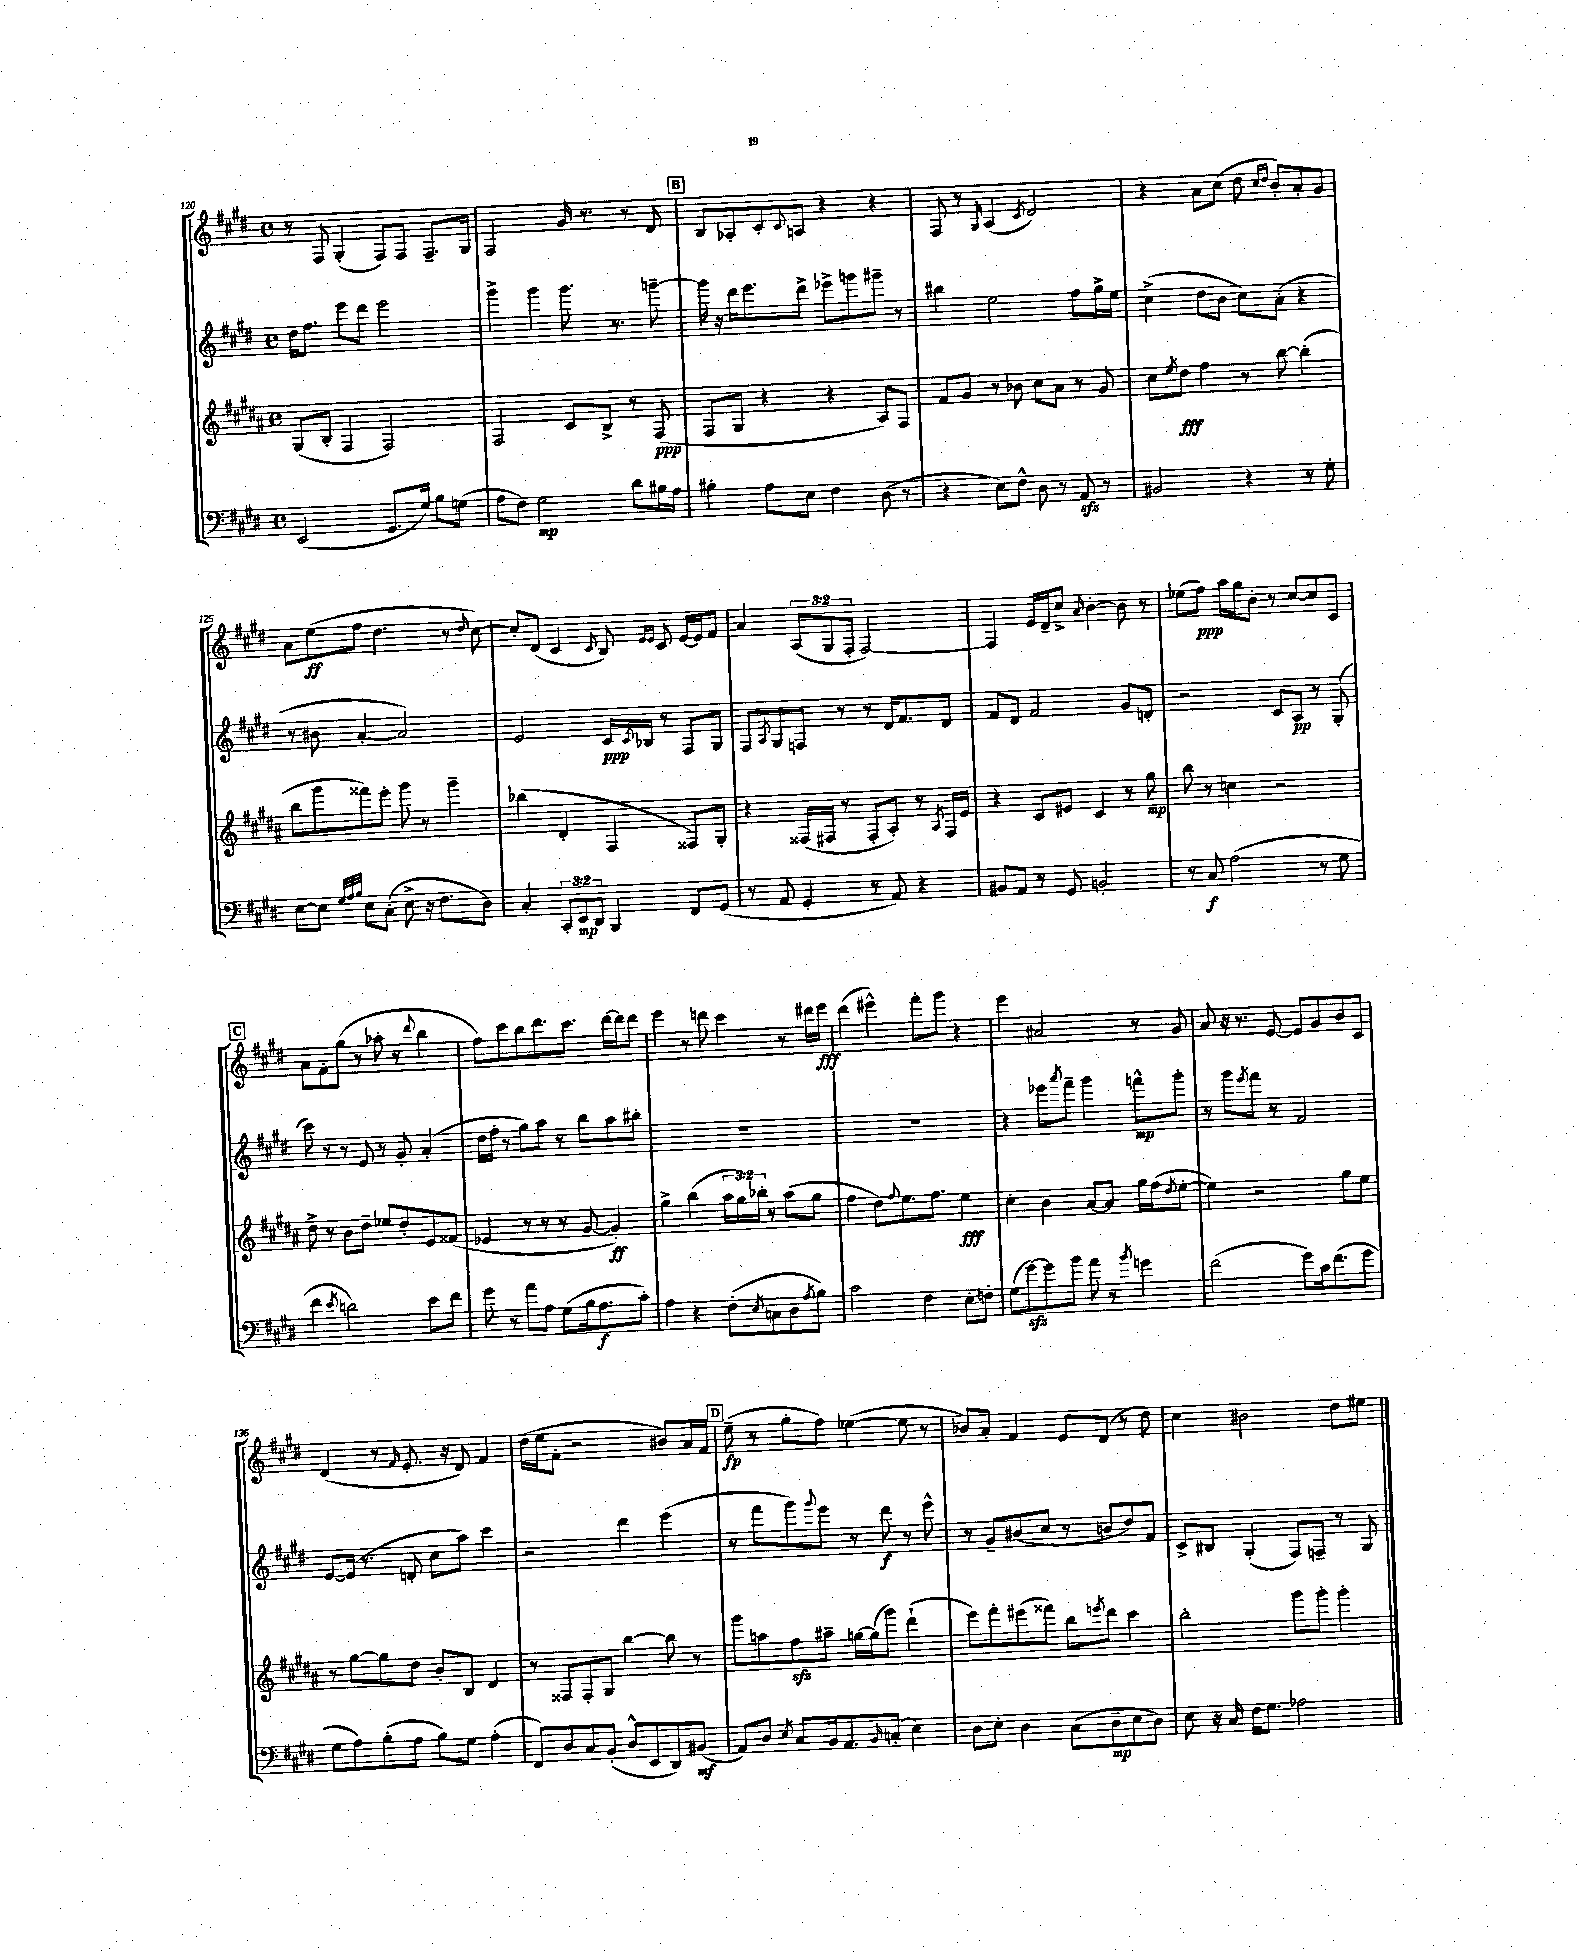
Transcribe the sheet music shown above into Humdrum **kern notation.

**kern	**kern	**kern	**kern
*staff4	*staff3	*staff2	*staff1
*clefF4	*clefG2	*clefG2	*clefG2
*k[f#c#g#d#]	*k[f#c#g#d#a#]	*k[f#c#g#d#]	*k[f#c#g#d#]
*M4/4	*M4/4	*M4/4	*M4/4
*met(c)	*met(c)	*met(c)	*met(c)
(2EE	(8G#	16dd#	8r
.	.	8.ff#	.
.	8B'	.	8F#
.	4F#	8eee	(4G#'
.	.	8ddd#	.
8.GG#	2F#)	2eee	8F#)
.	.	.	8F#
16G#)	.	.	.
8B	.	.	8.F#~
(8G	.	.	.
.	.	.	16G#
=	=	=	=
8A	2F#	4ggg#^	2F#
8F#)	.	.	.
2G#	.	4ggg#	.
.	8c#	8.ggg#	16g#
.	.	.	8.r
.	8B^	.	.
.	.	8.r	.
8d#	8r	.	8r
16B#	(8F#	[8ggg~	8d#
16A	.	.	.
=	=	=	=
4B#'	8F#	16ggg]	8B
.	.	16r	.
.	8G#	16ddd#	8A-'
.	.	8.eee	.
8A	4r	.	8c#'
.	.	.	8qqc#
8E	.	8ddd#^	8A
4F#	4r	8eee-^	4r
.	.	8ggg	.
(8D#	8A#)	8ggg#~	4r
8r	8F#	8r	.
=	=	=	=
4r	8f#	4bb#	8F#
.	8g#	.	8r
.	.	.	16qqG#
8E)	8r	2ee	(4A
8F#^^	8b-	.	.
.	.	.	8qc#
8D#	8cc#	.	2d#)
8r	8a#	.	.
8AA	8r	8ff#	.
8r	8g#	16gg#^	.
.	.	16ee	.
=	=	=	=
2BB#	8cc#	(4cc#^	4r
.	8qee	.	.
.	8dd#	.	.
.	4ff#	8dd#	8a
.	.	8b	(8cc#
4r	8r	8cc#)	8dd#
.	.	.	16qqcc#
.	.	.	16qqdd#
.	[8bb	(8a'	8b')
8r	(4bb']	4r	8a'
8G#'	.	.	8g#
=	=	=	=
[8E	8bb	8r	8a
8E]	8ggg#	8b#	(8ee
32qqG#	.	.	.
32qqA	.	.	.
32qqB	.	.	.
8E	8fff##)	[4a'	8ff#
(8C#'	8eee'	.	4.dd#
8E^	8ggg#	2a])	.
16r	8r	.	.
8.F#	.	.	.
.	4ggg#~	.	8r
.	.	.	16qqdd#
8D#)	.	.	[8cc#)
=	=	=	=
4C#'	(4bb-	2e	8cc#']
.	.	.	(8d#
12CC#'	4d#'	.	4c#
12EE	.	.	.
12DD#	.	.	.
.	.	.	8qqc#
4BBB	4F#	16c#	8B)
.	.	8qc#	.
.	.	16B-	.
.	.	.	16qqe
.	.	.	16qqe
.	.	8r	8c#
8FF#	8F##)	8F#	[16e
.	.	.	16e]
(8GG#	8G#'	8G#	8f#
=	=	=	=
8r	4r	8F#	4a
.	.	8qA	.
8AA	.	8G#	.
4GG#'	(16F##	8F	(12A
.	16F#	.	.
.	.	.	12G#
.	8r	8r	.
.	.	.	12F#'
8r	8F#'	8r	[2F#)
8AA)	8A#')	16d#	.
.	.	8.f#	.
4r	8r	.	.
.	8qA#	.	.
.	16F#	8d#	.
.	16e	.	.
=	=	=	=
8BB#	4r	8f#	4F#]
8AA	.	8d#	.
8r	8c#	2f#	16e
.	.	.	16d#~
8GG#	8e#	.	8cc#^
.	.	.	16qqa
2BB'	4c#	.	[4b'
.	8r	8g#	8b]
.	8gg#	8d'	8r
=	=	=	=
8r	8bb	2r	(8ee-
8C#	8r	.	8ff#)
(2A	4cc	.	16aa
.	.	.	16gg#
.	.	.	8b'
.	2r	8c#	8r
.	.	8A	[8cc#
8r	.	8r	8cc#]
8G#	.	(8G#'	8c#
=	=	=	=
4f#	8dd#^	8ccc#)	8a
.	8r	8r	8f#'
8qe	.	.	.
2d)	8b	8r	(8gg#
.	8dd#~	8e	8r
.	8ee-	8r	8aa-'
.	8dd#'	8g#'	8r
.	.	.	8qqddd#
8e	8e	(4a'	4bb
8f#	(8f##	.	.
=	=	=	=
8g#	4e-	16dd#	8ff#)
.	.	16ff#'	.
8r	.	8r	8ccc#
8a	8r	8gg#)	8bb
8A	8r	8aa	8.ddd#
(8G#	8r	8r	.
.	.	.	8.ccc#
16B	[8g#	8bb	.
8.A	.	.	.
.	4g#'])	8aa	[16ddd#
.	.	.	16ddd#]
8c#')	.	8bb#'	8ddd#
=	=	=	=
4A	4gg#^	1r	4eee
4r	(4bb	.	8r
.	.	.	8ddd
(8F#'	24aa#	.	4ccc#
.	24gg#)	.	.
.	24bb-'	.	.
8qE	.	.	.
8C	8r	.	.
8D#	(8aa#	.	8r
8qA	.	.	.
8B)	8gg#	.	16ddd#
.	.	.	16eee
=	=	=	=
2c#	4ff#	1r	(4ddd#
.	8dd#)	.	4eee#^^)
.	8qqff#	.	.
.	8.ee	.	.
4F#	.	.	8fff#'
.	8.ff#	.	.
.	.	.	8ggg#
8E'	4ee	.	4r
8F'	.	.	.
=	=	=	=
(8G#	4cc#'	4r	4eee
[8g#)	.	.	.
8g#]	4b	8eee-	2a#
.	.	8qaaa	.
8b	.	8fff#~	.
8a	[8a#	4ggg#	.
8r	8a#]	.	.
8qb	.	.	.
4g	16gg#	8fff^^	8r
.	(16ff#	.	.
.	8qdd#	.	.
.	[8ee'	8ggg#'	8g#
=	=	=	=
(2f#	4ee])	8r	8a
.	.	8ggg#	16r
.	.	.	8.r
.	.	8qeee	.
.	2r	8fff#	.
.	.	8r	[8e
8g#)	.	2f#	8e]
16c#	.	.	8g#
(8.f#	.	.	.
.	8gg#	.	8b
8g#	8ee	.	8c#
=	=	=	=
8G#	8r	[8e	(4d#
8A)	[8gg#	(16e]	.
.	.	8.r	.
(8B'	8gg#]	.	8r
.	.	.	16qqf#
8A	8dd#	8d'	8.e'
8B)	8b'	8cc#	.
.	.	.	16r
8G#	8B	8aa)	8d#)
(4A'	4d#	4ccc#	4f#
=	=	=	=
8FF#)	8r	2r	(16dd#
.	.	.	16ee
8D#	8F##	.	8f#'
8C#	8F##'	.	2r
(8BB'	8G#	.	.
8D#^^	[4bb	4ddd#	.
8EE	.	.	.
8DD#)	8bb]	(4eee	8b#)
(8BB#	8r	.	16a
.	.	.	16f#
=	=	=	=
8AA)	8ggg#	8r	(8ee~
8D#	8aa	8fff#	8r
8qE	.	.	.
8C#	8ff#	8ggg#)	8gg#'
.	.	8qqggg#	.
16BB	8aa#~	8eee	8ff#)
8.AA	.	.	.
.	[16gg	8r	([4ee-
.	(16gg]	.	.
16qqBB	.	.	.
(8C'	8ggg#)	8ddd#	.
4E)	(4ddd#`	8r	8ee-]
.	.	8eee^^	8r
=	=	=	=
8D#	8eee)	8r	8b-)
8E'	8fff#'	8g#~	8a'
4D#	(8eee#	(8b#	4f#
.	8fff##)	8cc#	.
(8C#	8bb	8r	8e
.	8qeee	.	.
8D#~	8ddd#	8b	(8d#
8E	4ccc#	8dd#)	8r
8D#)	.	8f#	8dd#)
=	=	=	=
8E	2bb'	8c#^	4cc#
16r	.	8B#	.
16C#	.	.	.
16F#	.	(4G#'	2b#
8.G#	.	.	.
2A-	8ggg#	8F#)	.
.	8ggg#'	8F~	.
.	4ggg#'	8r	8dd#
.	.	8G#	8ee#
==	==	==	==
*-	*-	*-	*-
